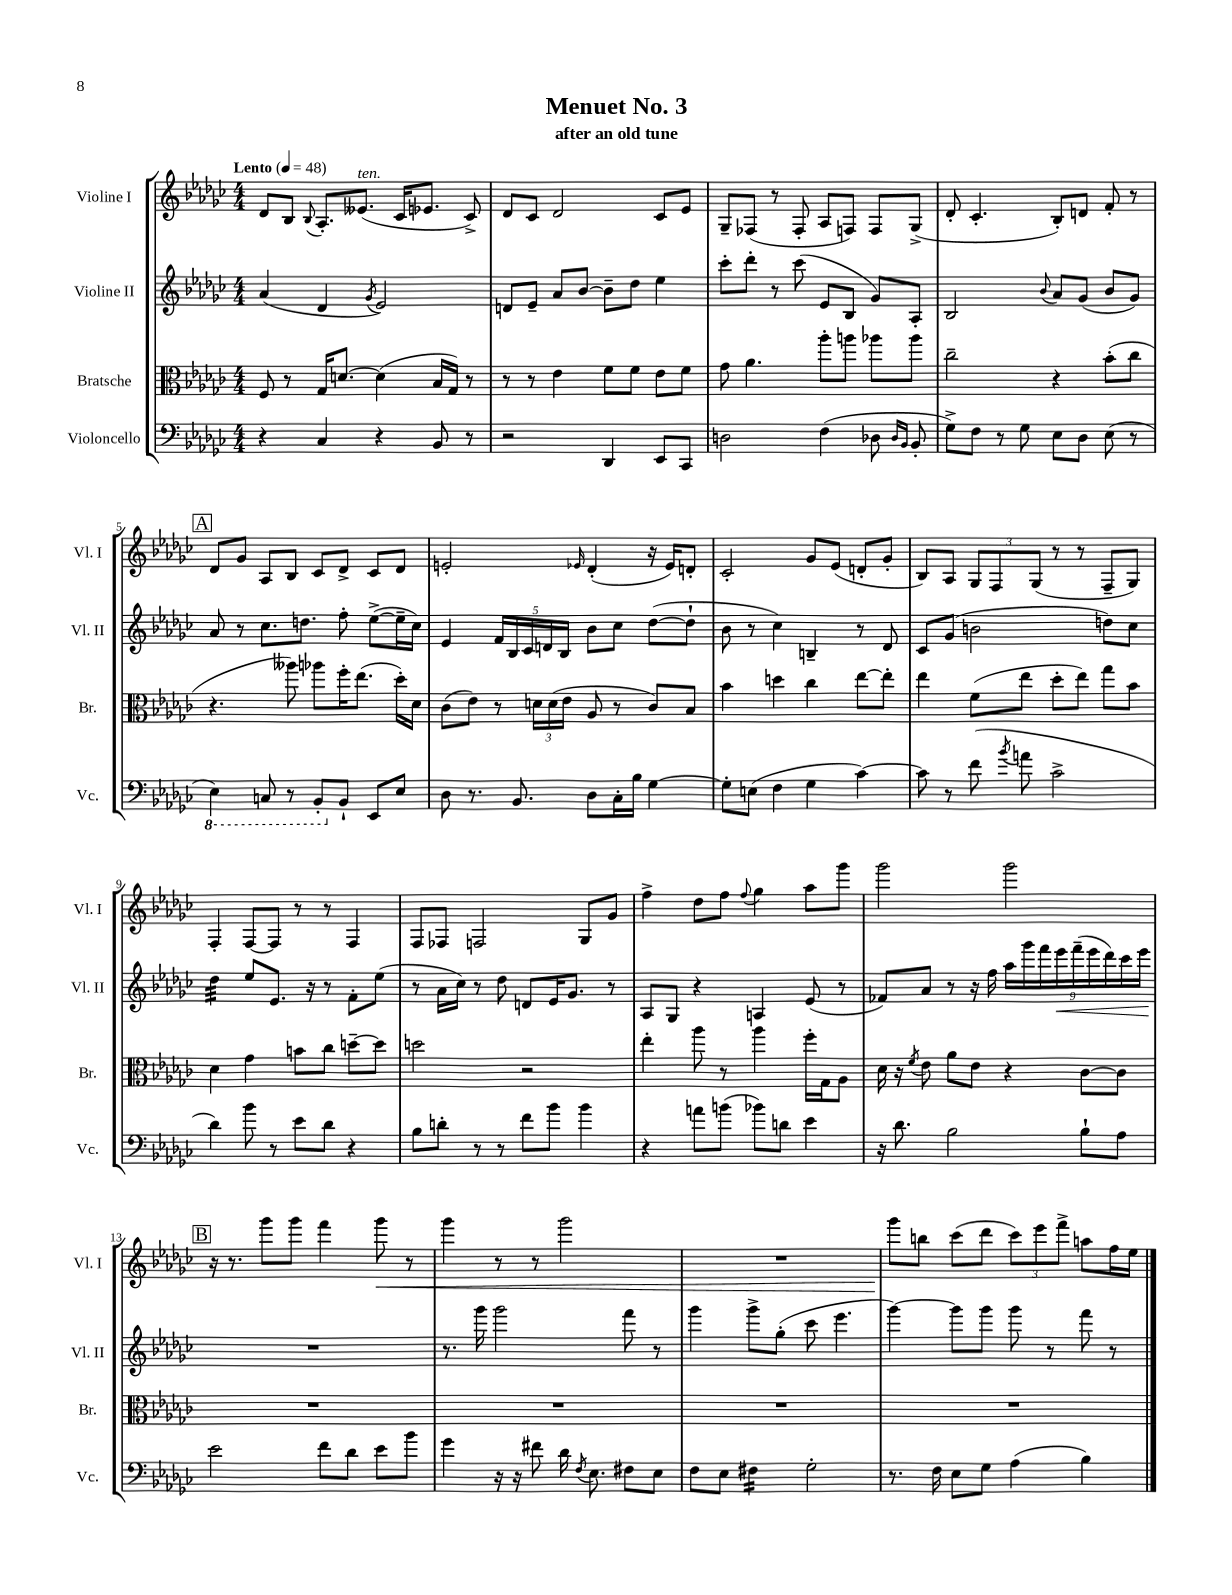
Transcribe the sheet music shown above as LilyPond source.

\header { title = "Menuet No. 3" subtitle = "after an old tune" }
<<
\new StaffGroup <<
\new Staff = "s0" \with { instrumentName = "Violine I" shortInstrumentName = "Vl. I" } {
    \clef treble \key ges \major \numericTimeSignature \time 4/4 \tempo "Lento" 4 = 48
    \autoBeamOff des'8[ bes8] \appoggiatura { bes8 } aes8.[-. eeses'8.]^\markup { \italic "ten." }( ces'16[ ees'8.] ces'8->) |
    des'8[ ces'8] des'2 ces'8[ ees'8] |
    ges8[-- fes8]( r8 fes8-. aes8[ f8]) f8[ ges8]->( |
    des'8-. ces'4.-. bes8[-.) d'8] f'8-. r8 |
    \mark \markup { \box "A" } des'8[ ges'8] aes8[ bes8] ces'8[ des'8]-> ces'8[ des'8] |
    e'2-. \grace { ees'16 } des'4-.( r16 ees'16[) d'8]-. |
    ces'2-. ges'8[ ees'8]( d'8[-. ges'8]-. |
    bes8[) aes8] \tuplet 3/2 { ges8[ f8 ges8]( } r8 r8 f8[-- ges8]) |
    f4-. f8[~ f8] r8 r8 f4 |
    f8[ fes8] f2 ges8[ ges'8] |
    f''4-> des''8[ f''8] \appoggiatura { f''8 } ges''4 aes''8[ ges'''8] |
    ges'''2 ges'''2 |
    \mark \markup { \box "B" } r16 r8. ges'''8[ ges'''8] f'''4 ges'''8\< r8 |
    ges'''4 r8 r8 ges'''2 |
    R1 |
    ges'''8[\! b''8] ces'''8[( des'''8] \tuplet 3/2 { ces'''8[) ees'''8 f'''8]-> } a''8[ f''16 ees''16] \bar "|." |
}
\new Staff = "s1" \with { instrumentName = "Violine II" shortInstrumentName = "Vl. II" } {
    \clef treble \key ges \major \numericTimeSignature \time 4/4
    \autoBeamOff aes'4( des'4 \acciaccatura { ges'8 } ees'2) |
    d'8[ ees'8]-- aes'8[ bes'8]~ bes'8[-- des''8] ees''4 |
    ces'''8[-. des'''8]-. r8 ces'''8( ees'8[ bes8] ges'8[) aes8]-. |
    bes2 \appoggiatura { bes'8 } aes'8[ ges'8]( bes'8[ ges'8]) |
    \mark \markup { \box "A" } aes'8 r8 ces''8.[ d''8.] f''8-. ees''8[~->( ees''16-- ces''16]) |
    ees'4 \tuplet 5/4 { f'16[ bes16 ces'16 d'16 bes16] } bes'8[ ces''8] des''8[~( des''8]-! |
    bes'8 r8 ces''4) b4-- r8 des'8 |
    ces'8[ ges'8]( b'2 d''8[) ces''8] |
    des''4:32 ees''8[ ees'8.] r16 r8 f'8[-. ees''8]( |
    r8 aes'16[ ces''16]) r8 des''8 d'8[ ees'16 ges'8.] r8 |
    aes8[ ges8] r4 a4 ees'8( r8 |
    fes'8[) aes'8] r8 r16 f''16 \tuplet 9/8 { aes''16[ ges'''16 f'''16 ees'''16\< f'''16--( ees'''16 des'''16) ces'''16 ees'''16]\! } |
    \mark \markup { \box "B" } R1 |
    r8. ges'''16 ges'''2 f'''8 r8 |
    ges'''4 ges'''8[-> ges''8]-.( ces'''8 ees'''4. |
    ges'''4~) ges'''8[ ges'''8] ges'''8 r8 f'''8 r8 \bar "|." |
}
\new Staff = "s2" \with { instrumentName = "Bratsche" shortInstrumentName = "Br." } {
    \clef alto \key ges \major \numericTimeSignature \time 4/4
    \autoBeamOff f8 r8 ges16[ d'8.]~ d'4( bes16[ ges16]) r8 |
    r8 r8 ees'4 f'8[ f'8] ees'8[ f'8] |
    ges'8 aes'4. aes''8[-. a''8] aes''8[ aes''8] |
    ces''2-- r4 bes'8[-.( ces''8] |
    \mark \markup { \box "A" } r4. aeses''8) aes''8[ f''16-. ees''8.]( des''16[-.) des'16] |
    ces'8[( ees'8]) r8 \tuplet 3/2 { d'16[ d'16( ees'16] } aes8 r8 ces'8[) bes8] |
    bes'4 d''4 ces''4 ees''8[~ ees''8]-. |
    ees''4 f'8[( ees''8] des''8[-. ees''8]) ges''8[ bes'8] |
    des'4 ges'4 b'8[ ces''8] d''8[~-- d''8] |
    d''2 r2 |
    ees''4-. aes''8 r8 aes''4 f''16[-. ges16 aes8] |
    des'16 r16 \acciaccatura { f'8 } ees'8 aes'8[ ees'8] r4 ces'8[~ ces'8] |
    \mark \markup { \box "B" } R1 |
    R1 |
    R1 |
    R1 \bar "|." |
}
\new Staff = "s3" \with { instrumentName = "Violoncello" shortInstrumentName = "Vc." } {
    \clef bass \key ges \major \numericTimeSignature \time 4/4
    \autoBeamOff r4 ces4 r4 bes,8 r8 |
    r2 des,4 ees,8[ ces,8] |
    d2 f4( des8 \grace { des16[ bes,16] } bes,8-. |
    ges8[->) f8] r8 ges8 ees8[ des8] ees8( r8 |
    \mark \markup { \box "A" } \ottava #-1 ees,4) c,8 r8 bes,,8[-. \ottava #0 bes,8]-! ees,8[ ees8] |
    des8 r8. bes,8. des8[ ces16-. bes16] ges4~ |
    ges8[-. e8]( f4 ges4 ces'4~) |
    ces'8 r8 f'8( \acciaccatura { bes'8 } a'8 ces'2-> |
    des'4) bes'8 r8 ees'8[ des'8] r4 |
    bes8[ d'8]-. r8 r8 f'8[ bes'8] bes'4 |
    r4 a'8[ b'8]( bes'8[) d'8] ees'4 |
    r16 des'8. bes2 bes8[-! aes8] |
    \mark \markup { \box "B" } ees'2 f'8[ des'8] ees'8[ bes'8] |
    ges'4 r16 r16 fis'8 des'16 \acciaccatura { f8 } ees8. fis8[ ees8] |
    f8[ ees8] fis4:16 ges2-. |
    r8. f16 ees8[ ges8] aes4( bes4) \bar "|." |
}
>>
>>
